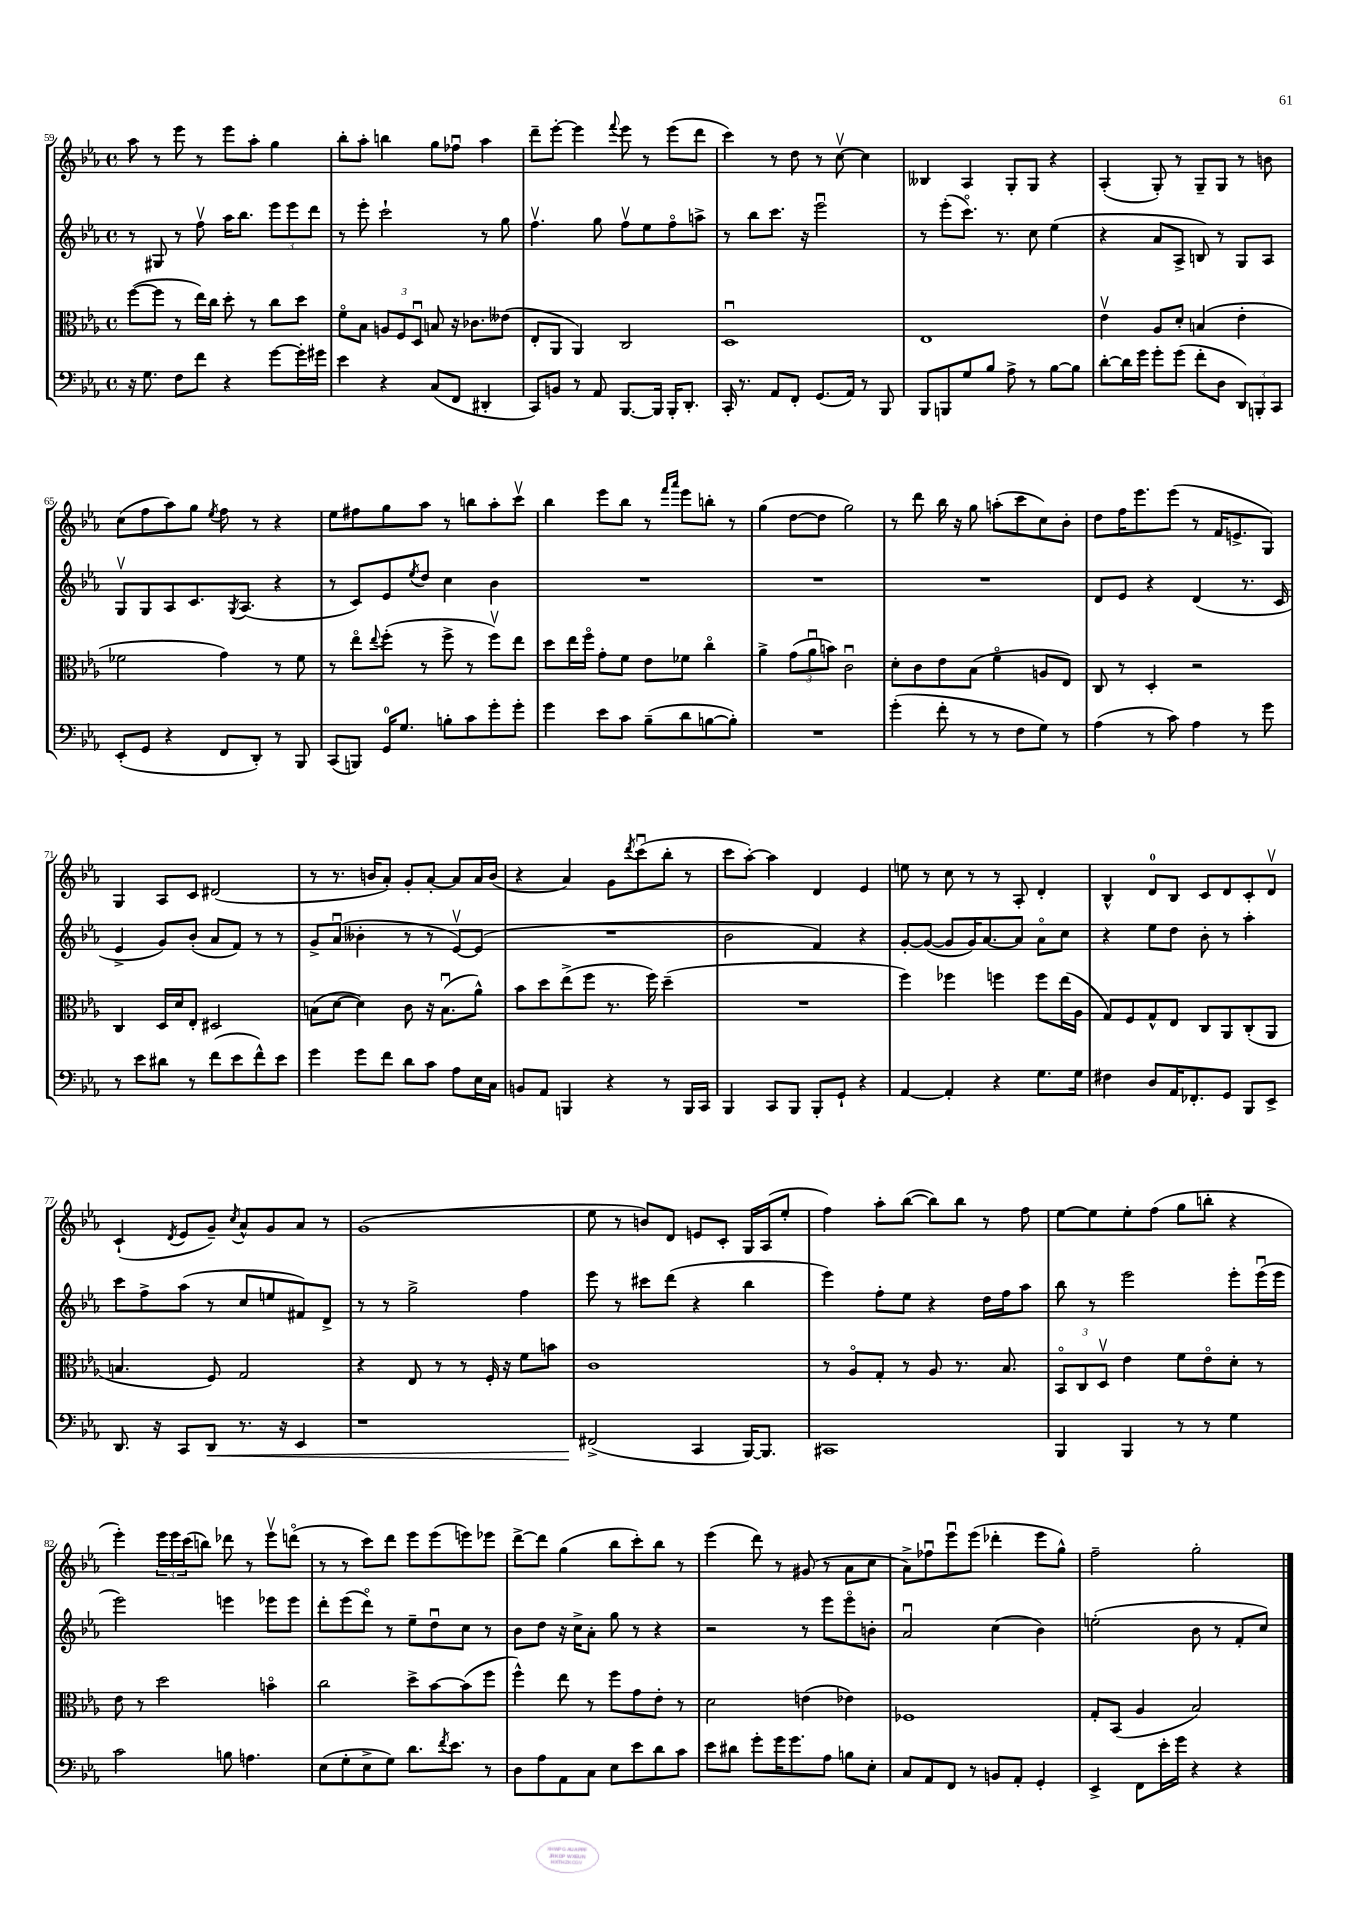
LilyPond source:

<<
\new StaffGroup <<
\new Staff = "s0" {
    \clef treble \key ees \major \defaultTimeSignature \time 4/4
    aes''8 r8 ees'''8 r8 ees'''8 aes''8-. g''4 |
    bes''8-. aes''8-. b''4 g''8 fes''8\downbow aes''4 |
    d'''8-- ees'''8~-. ees'''4 \appoggiatura { f'''8 } ees'''8 r8 ees'''8( d'''8 |
    c'''4) r8 d''8 r8 c''8~\upbow c''4 |
    beses4 aes4 g8-. g8 r4 |
    aes4-.( g8-.) r8 g8-- g8 r8 b'8 |
    c''8( f''8 aes''8) g''8 \acciaccatura { ees''8 } f''8 r8 r4 |
    ees''8 fis''8 g''8 aes''8 r8 b''8 aes''8-. c'''8\upbow |
    bes''4 ees'''8 bes''8 r8 \grace { f'''16 aes'''16 } ees'''8 b''8-. r8 |
    g''4( d''8~ d''8 g''2) |
    r8 d'''8 bes''16 r16 g''8 a''8-.( c'''8 c''8) bes'8-. |
    d''8 f''16 ees'''8. ees'''8( r8 f'16 e'8.-> g8) |
    g4 aes8 c'8 dis'2( |
    r8 r8. b'16 aes'8-.) g'8-. aes'8~-. aes'8 aes'16 b'16( |
    r4 aes'4) g'8 \acciaccatura { d'''8 } c'''8\downbow( bes''8-. r8 |
    c'''8 aes''8~-.) aes''4 d'4 ees'4 |
    e''8 r8 c''8 r8 r8 aes8-. d'4-. |
    bes4-^ d'8-0 bes8 c'8 d'8 c'8-. d'8\upbow |
    c'4-!( \acciaccatura { d'8 } ees'8 g'8--) \acciaccatura { c''8 } aes'8-^ g'8 aes'8 r8 |
    g'1( |
    ees''8 r8 b'8) d'8 e'8 c'8-. g16 aes16( ees''8-. |
    f''4) aes''8-. bes''8~( bes''8) bes''8 r8 f''8 |
    ees''8~ ees''8 ees''8-. f''8( g''8 b''8-. r4 |
    ees'''4-.) \tuplet 3/2 { ees'''16 ees'''16 c'''16( } b''8) des'''8 r8 ees'''8\upbow d'''8\flageolet( |
    r8 r8 c'''8) d'''8 ees'''8 ees'''8( e'''8) ees'''8 |
    d'''8~-> d'''8 g''4( bes''8 c'''8-.) bes''8 r8 |
    ees'''4( d'''8) r8 gis'8( r8 aes'8 c''8 |
    aes'8->) fes''8\downbow ees'''8\downbow ees'''8( des'''4-. ees'''8 g''8-^) |
    f''2-- g''2-. \bar "|." |
}
\new Staff = "s1" {
    \clef treble \key ees \major \defaultTimeSignature \time 4/4
    r8 gis8 r8 f''8\upbow aes''16 bes''8. \tuplet 3/2 { ees'''8 ees'''8 d'''8 } |
    r8 ees'''8-. c'''2-! r8 g''8 |
    f''4.\upbow g''8 f''8\upbow ees''8 f''8\flageolet a''8-> |
    r8 bes''8 c'''8. r16 ees'''2\downbow |
    r8 ees'''8-.( c'''8.\flageolet) r8. c''8 ees''4( |
    r4 aes'8 aes8-> b8) r8 g8 aes8 |
    g8\upbow g8 aes8 c'8. \acciaccatura { g8 } aes8.( r4 |
    r8 c'8) ees'8 \acciaccatura { ees''8 } d''8 c''4 bes'4 |
    R1 |
    R1 |
    R1 |
    d'8 ees'8 r4 d'4( r8. c'16 |
    ees'4-> g'8) bes'8-.( aes'8 f'8) r8 r8 |
    g'8-> aes'8\downbow( beses'4-. r8 r8 ees'8~\upbow) ees'8( |
    R1 |
    bes'2 f'4) r4 |
    g'8~-. g'8~( g'8 g'16) aes'8.~ aes'8 aes'8\flageolet c''8 |
    r4 ees''8 d''8 bes'8-. r8 aes''4-. |
    c'''8 f''8-> aes''8( r8 c''8 e''8 fis'8) d'8-> |
    r8 r8 g''2-> f''4 |
    ees'''8 r8 cis'''8 d'''8( r4 bes''4 |
    ees'''4) f''8-. ees''8 r4 d''16 f''16 aes''8 |
    bes''8 r8 ees'''2 ees'''8-. ees'''16\downbow( ees'''16 |
    ees'''2) e'''4 ees'''8 ees'''8 |
    d'''8-. ees'''8( d'''8\flageolet) r8 ees''8-- d''8\downbow c''8 r8 |
    bes'8 d''8 r16 c''16-> aes'8-. g''8 r8 r4 |
    r2 r8 ees'''8 ees'''8\flageolet b'8-. |
    aes'2\downbow c''4( bes'4) |
    e''2-.( bes'8 r8 f'8-. c''8) \bar "|." |
}
\new Staff = "s2" {
    \clef alto \key ees \major \defaultTimeSignature \time 4/4
    f''8~( f''8 r8 ees''16) c''16 d''8-. r8 c''8 d''8 |
    f'8\flageolet bes8 \tuplet 3/2 { a8 f8 d8\downbow } b8 r16 ces'8. eeses'8( |
    ees8-. aes,8 aes,4) c2 |
    d1\downbow |
    ees1 |
    ees'4\upbow aes8 d'8-. b4( ees'4-. |
    fes'2 g'4) r8 fes'8 |
    r8 ees''8\flageolet \appoggiatura { ees''8 } f''8-.( r8 f''8-> r8 f''8\upbow) ees''8 |
    d''8 ees''16 f''16\flageolet g'8-. f'8 ees'8 fes'8 c''4\flageolet |
    aes'4-> \tuplet 3/2 { g'8( aes'8\downbow b'8) } c'2\downbow |
    d'8-. c'8 ees'8 bes8( f'4\flageolet a8 ees8) |
    c8 r8 d4-. r2 |
    c4 d16 d'16 ees8-. dis2 |
    b8( d'8~ d'4) c'8 r16 b8.\downbow( aes'8-^) |
    bes'8 d''8 ees''8->( f''8 r8. f''16) d''4--( |
    R1 |
    f''4) fes''4 f''4 f''8 ees''16( aes16 |
    g8) f8 g8-^ ees8 c8 aes,8 c8-.( aes,8 |
    b4. f8) g2 |
    r4 ees8 r8 r8 f16-. r16 f'8 b'8 |
    c'1 |
    r8 aes8\flageolet g8-. r8 aes8 r8. bes8. |
    \tuplet 3/2 { bes,8\flageolet c8 d8\upbow } ees'4 f'8 ees'8\flageolet d'8-. r8 |
    ees'8 r8 d''2 b'4\flageolet |
    c''2 d''8-> bes'8~ bes'8( f''8 |
    f''4-^) ees''8 r8 f''8 g'8 ees'8-. r8 |
    d'2 e'4( ees'4) |
    fes1 |
    g8-. bes,8( aes4 bes2) \bar "|." |
}
\new Staff = "s3" {
    \clef bass \key ees \major \defaultTimeSignature \time 4/4
    r16 g8. f8 f'8 r4 g'8~ g'16-. gis'16 |
    ees'4 r4 c8( f,8 dis,4-. |
    c,8) b,8 r8 aes,8 bes,,8.~ bes,,16 bes,,16-. d,8.-. |
    c,16-. r8. aes,8 f,8-. g,8.( aes,16) r8 bes,,8 |
    bes,,8 b,,8 g8 bes8 aes8-> r8 bes8~ bes8 |
    d'8~-. d'16 g'16 g'8-. g'8( f'8-. d8 \tuplet 3/2 { d,8) b,,8-. c,8 } |
    ees,8-.( g,8 r4 f,8 d,8-.) r8 bes,,8 |
    c,8( b,,8) g,16-0 g8. b8-. c'8 g'8-. g'8-. |
    g'4 ees'8 c'8 bes8--( d'8 b8~ b8-.) |
    R1 |
    g'4-.( f'8-. r8 r8 f8 g8) r8 |
    aes4( r8 c'8) aes4 r8 g'8 |
    r8 ees'8 dis'8 r8 f'8( ees'8 f'8-^) ees'8 |
    g'4 g'8 f'8 d'8 c'8 aes8 ees16 c16 |
    b,8 aes,8 b,,4 r4 r8 b,,16 c,16 |
    bes,,4 c,8 bes,,8 bes,,8-. g,8-! r4 |
    aes,4~ aes,4-. r4 g8. g16 |
    fis4 d8 aes,16 fes,8.-. g,8 bes,,8 ees,8-> |
    d,8. r16 c,8 d,8\< r8. r16 ees,4 |
    r1 |
    fis,2->\!( c,4 bes,,16~) bes,,8. |
    cis,1 |
    bes,,4 bes,,4 r8 r8 g4 |
    c'2 b8 a4. |
    ees8( g8-. ees8-> g8) d'8. \acciaccatura { f'8 } ees'8. r8 |
    d8 aes8 aes,8 c8 ees8 ees'8 d'8 c'8 |
    ees'8 dis'8 g'8-. g'16 g'8. aes8 b8 ees8-. |
    c8 aes,8 f,8 r8 b,8 aes,8-. g,4-. |
    ees,4-> f,8 ees'16-. g'16 r4 r4 \bar "|." |
}
>>
>>
\layout { \context { \Score currentBarNumber = #59 } }
